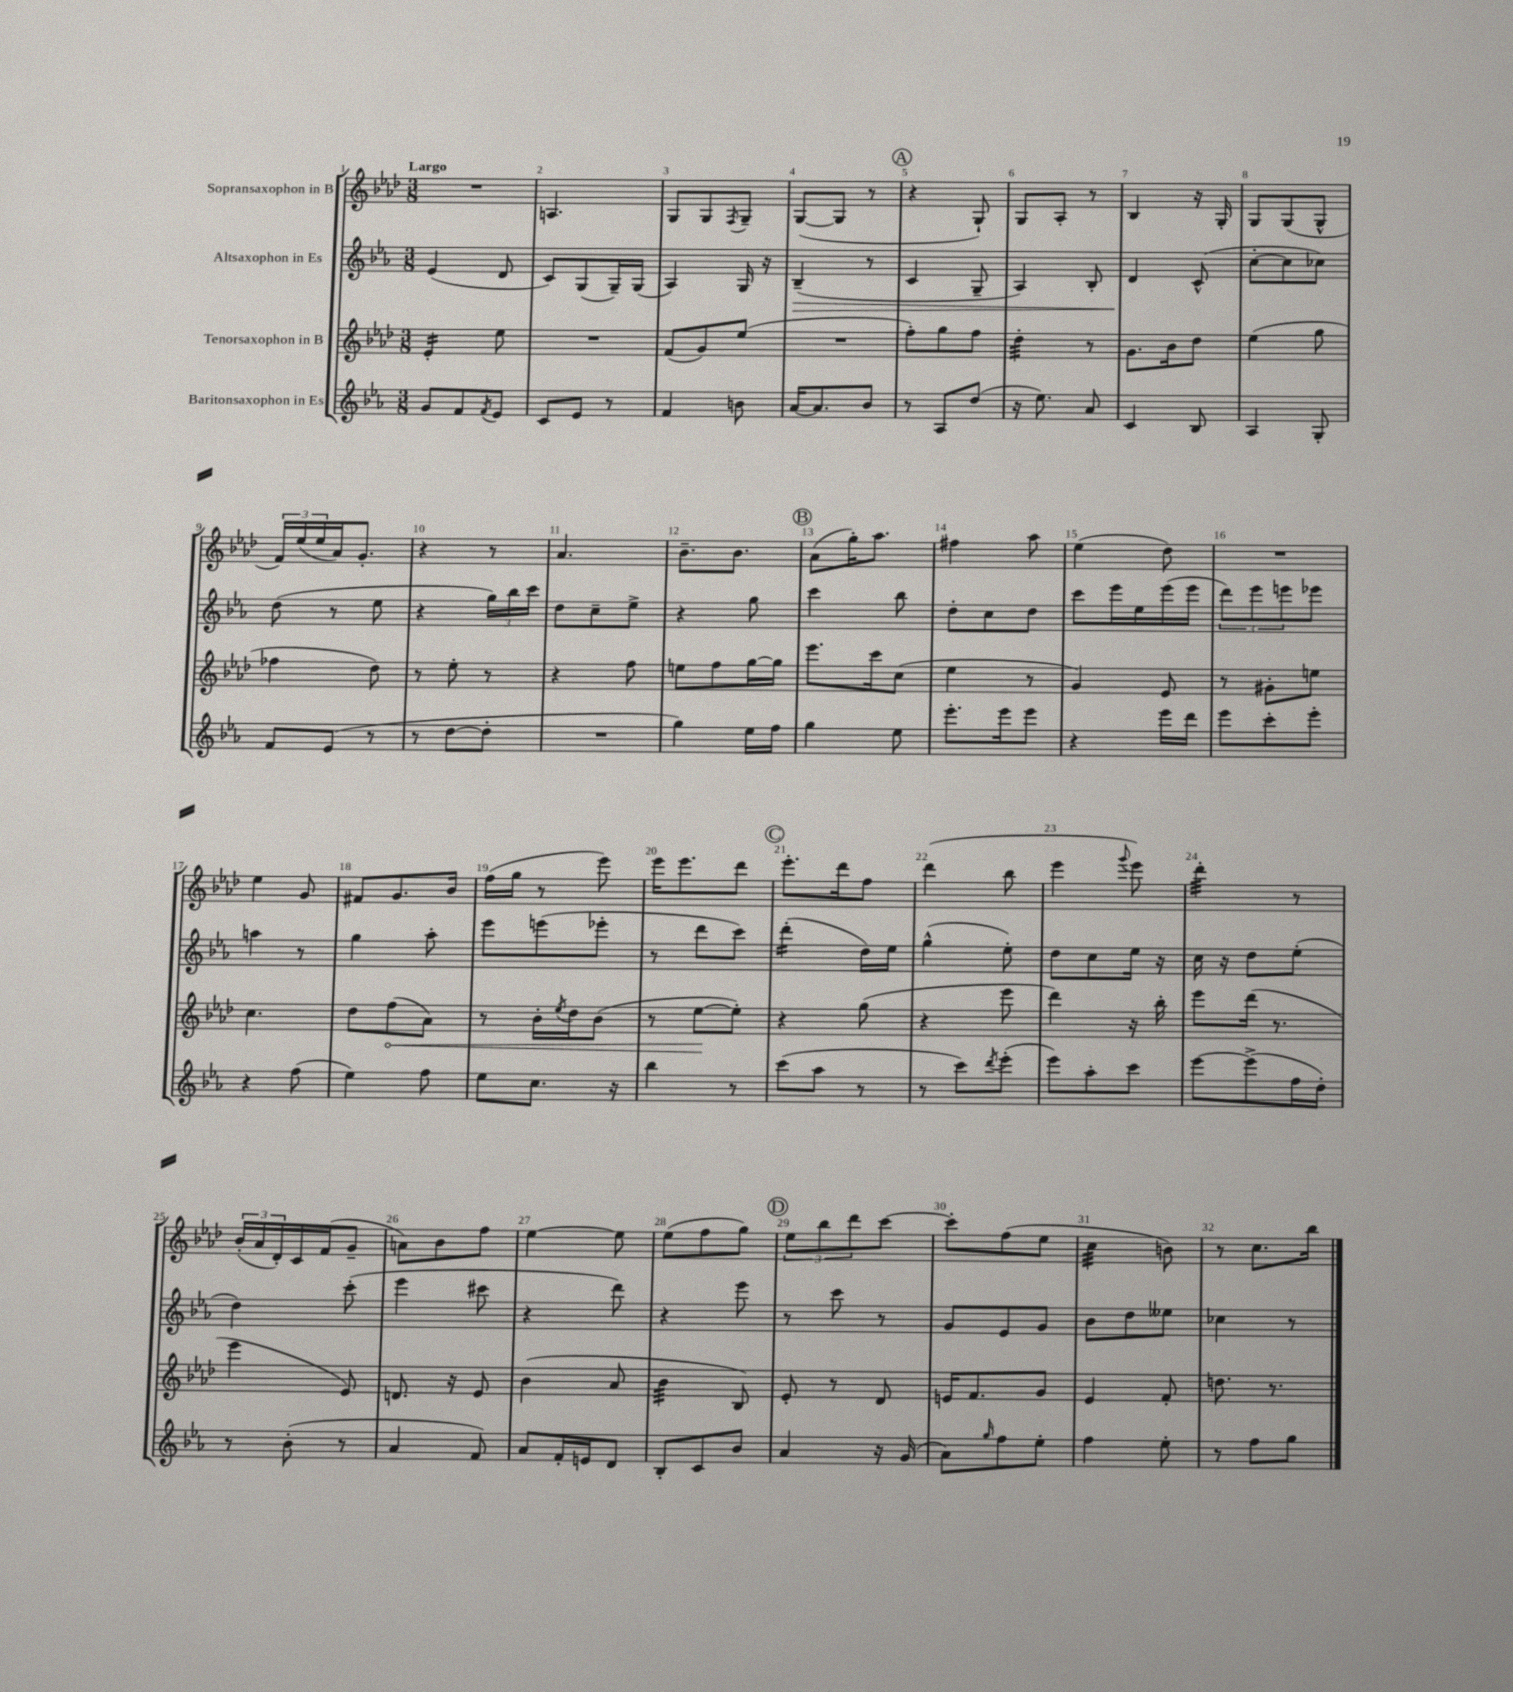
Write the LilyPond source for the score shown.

<<
\new StaffGroup <<
\new Staff = "s0" \with { instrumentName = "Sopransaxophon in B" } {
    \clef treble \key aes \major \numericTimeSignature \time 3/8 \tempo "Largo"
    R4. |
    a4. |
    g8 g8 \acciaccatura { f8 } g8-- |
    g8~( g8 r8 |
    \mark \markup { \circle "A" } r4 g8-!) |
    g8 aes8-. r8 |
    bes4 r16 g16-. |
    g8 g8( g8-^ |
    \tuplet 3/2 { f'16) ees''16( ees''16 } aes'16) g'8.-. |
    r4 r8 |
    aes'4. |
    bes'8.-- bes'8. |
    \mark \markup { \circle "B" } aes'8( g''16-.) aes''8. |
    fis''4 aes''8 |
    ees''4( des''8) |
    R4. |
    ees''4 g'8 |
    fis'8 g'8. bes'16 |
    f''16( g''16 r8 ees'''8) |
    ees'''16 ees'''8. des'''8 |
    \mark \markup { \circle "C" } ees'''8.-. des'''16 f''8 |
    des'''4( bes''8 |
    ees'''4 \appoggiatura { g'''8 } ees'''8) |
    des'''4:32-. r8 |
    \tuplet 3/2 { bes'16-.( aes'16 des'16-.) } c'16 f'16( g'8-- |
    a'8) bes'8 f''8 |
    ees''4~ ees''8 |
    ees''8( f''8 g''8) |
    \mark \markup { \circle "D" } \tuplet 3/2 { ees''8 bes''8 des'''8 } c'''8~ |
    c'''8-. f''8( ees''8 |
    c''4:32 b'8) |
    r8 c''8. bes''16 \bar "|." |
}
\new Staff = "s1" \with { instrumentName = "Altsaxophon in Es" } {
    \clef treble \key ees \major \numericTimeSignature \time 3/8
    ees'4( d'8 |
    c'8) g8( g16--) g16( |
    aes4) g16 r16 |
    bes4--\>( r8 |
    \mark \markup { \circle "A" } c'4 g8-- |
    aes4) bes8-. |
    d'4\! c'8-^( |
    c''8~-. c''8 ces''8) |
    d''8( r8 ees''8 |
    r4 \tuplet 3/2 { g''16) bes''16 c'''16 } |
    d''8 c''8-- ees''8-> |
    r4 g''8 |
    \mark \markup { \circle "B" } c'''4 bes''8 |
    d''8-. c''8 d''8 |
    c'''8 ees'''16 ees''16 ees'''16( ees'''16 |
    \tuplet 3/2 { d'''8) ees'''8 e'''8 } ees'''8 |
    a''4 r8 |
    g''4 aes''8-. |
    ees'''8 e'''8( ees'''8-. |
    r8 d'''8 c'''8) |
    \mark \markup { \circle "C" } d'''4:16-.( d''16) ees''16 |
    g''4-^( ees''8-.) |
    d''8 c''8 ees''16 r16 |
    c''16 r16 d''8 ees''8-.( |
    d''4) c'''8-.( |
    ees'''4 cis'''8 |
    r4 d'''8) |
    r4 ees'''8 |
    \mark \markup { \circle "D" } r8 c'''8 r8 |
    g'8 ees'8 g'8 |
    bes'8 d''8 eeses''8 |
    ces''4 r8 \bar "|." |
}
\new Staff = "s2" \with { instrumentName = "Tenorsaxophon in B" } {
    \clef treble \key aes \major \numericTimeSignature \time 3/8
    ees'4:16-. ees''8 |
    R4. |
    f'8( g'8) ees''8( |
    R4. |
    \mark \markup { \circle "A" } f''8-.) g''8 f''8 |
    des''4:32-. r8 |
    g'8. bes'16 des''8 |
    ees''4( g''8 |
    fes''4 des''8) |
    r8 ees''8-. r8 |
    r4 f''8 |
    e''8 f''8 g''16~ g''16 |
    \mark \markup { \circle "B" } ees'''8. c'''16 c''8( |
    ees''4 r8 |
    g'4) ees'8 |
    r8 gis'8-. e''8 |
    c''4. |
    des''8 \once \override Hairpin.circled-tip = ##t f''8\<( aes'8) |
    r8 bes'16-. \acciaccatura { ees''8 } des''16 bes'8( |
    r8 ees''8~\! ees''8-.) |
    \mark \markup { \circle "C" } r4 g''8( |
    r4 ees'''8 |
    des'''4) r16 bes''16-. |
    ees'''8 des'''16( r8. |
    ees'''4 ees'8) |
    d'8. r16 ees'8 |
    bes'4( aes'8 |
    bes'4:32 bes8) |
    \mark \markup { \circle "D" } ees'8-. r8 des'8 |
    e'16 f'8. g'8 |
    ees'4 f'8-. |
    d''8. r8. \bar "|." |
}
\new Staff = "s3" \with { instrumentName = "Baritonsaxophon in Es" } {
    \clef treble \key ees \major \numericTimeSignature \time 3/8
    g'8 f'8 \acciaccatura { f'8 } ees'8 |
    c'8 ees'8 r8 |
    f'4 b'8 |
    aes'16~ aes'8. bes'8 |
    \mark \markup { \circle "A" } r8 aes8 d''8( |
    r16 ees''8.) aes'8 |
    c'4 bes8 |
    aes4 g8-. |
    f'8 ees'8( r8 |
    r8 d''8~ d''8-. |
    R4. |
    g''4) ees''16 f''16 |
    \mark \markup { \circle "B" } g''4 ees''8 |
    ees'''8.-. ees'''16 ees'''8 |
    r4 ees'''16 d'''16 |
    ees'''8 c'''8-. ees'''8-. |
    r4 f''8( |
    ees''4) f''8 |
    ees''8 c''8. r16 |
    bes''4 r8 |
    \mark \markup { \circle "C" } c'''8( aes''8 r8 |
    r8 c'''8) \acciaccatura { d'''8 } ees'''8-.( |
    ees'''8) aes''8-. c'''8 |
    ees'''8~ ees'''8->( f''16 d''16-.) |
    r8 bes'8-.( r8 |
    aes'4 f'8) |
    aes'8 f'16-. e'16 d'8 |
    bes8-. c'8 bes'8 |
    \mark \markup { \circle "D" } aes'4 r16 g'16( |
    aes'8) \grace { g''16 } f''8 ees''8-. |
    f''4 ees''8-. |
    r8 f''8 g''8 \bar "|." |
}
>>
>>
\layout { \context { \Score \override BarNumber.break-visibility = ##(#f #t #t) barNumberVisibility = #all-bar-numbers-visible } }
